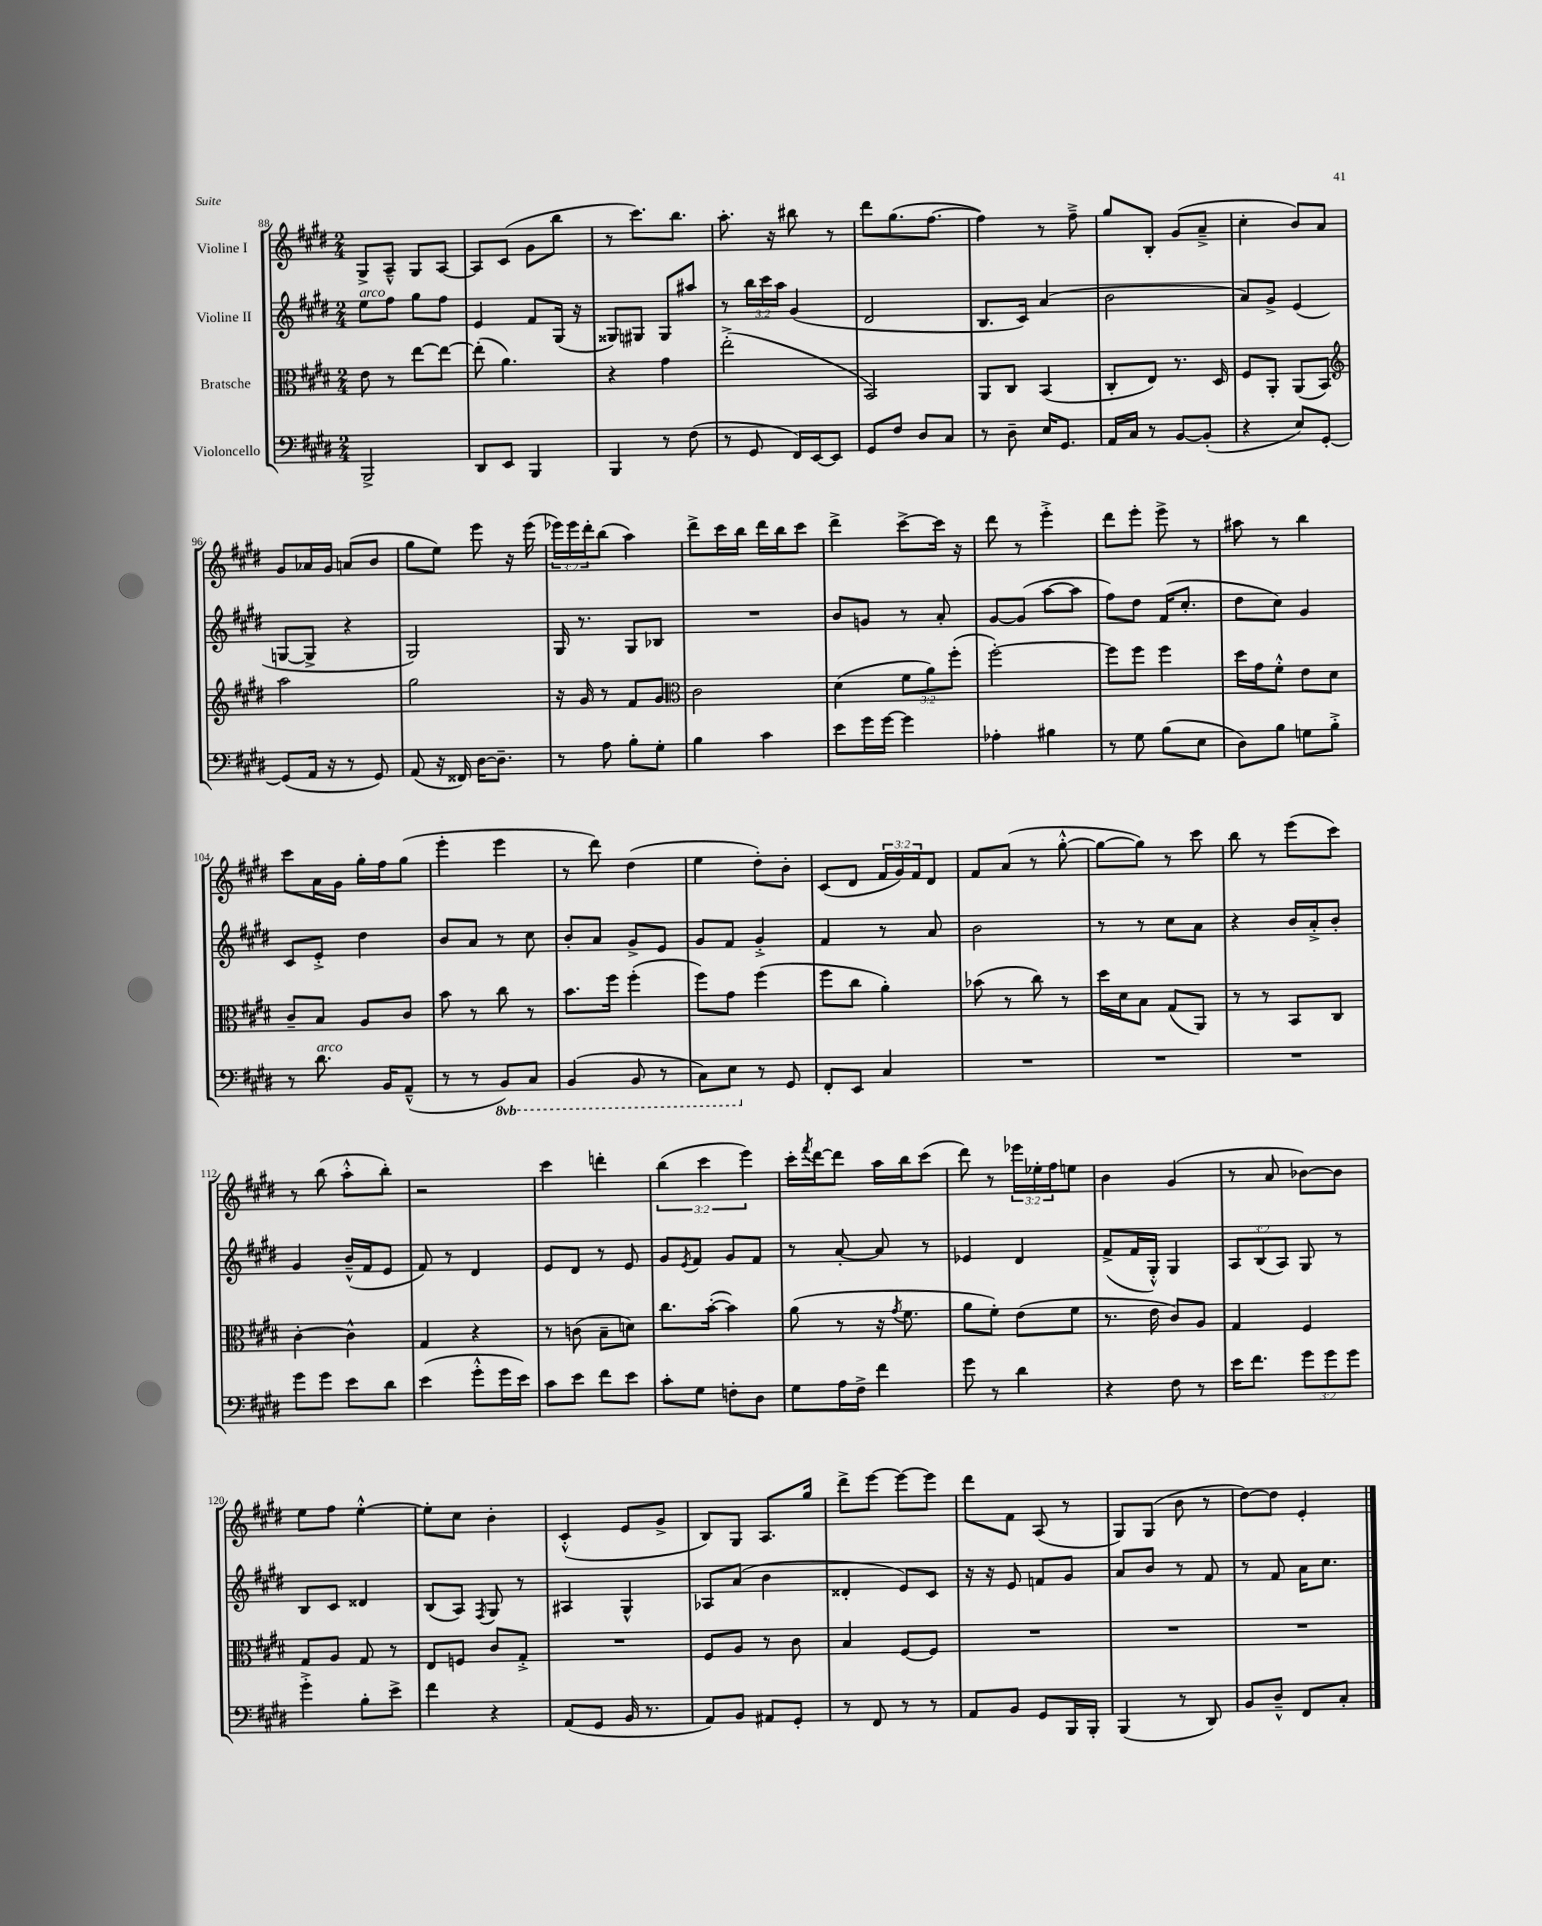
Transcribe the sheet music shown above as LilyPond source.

<<
\new StaffGroup <<
\new Staff = "s0" \with { instrumentName = "Violine I" } {
    \clef treble \key e \major \numericTimeSignature \time 2/4 \override Staff.TupletNumber.text = #tuplet-number::calc-fraction-text
    gis8-> a8---^ gis8 a8~ |
    a8 cis'8( gis'8 b''8 |
    r8 cis'''8.) b''8. |
    a''8.-. r16 bis''8 r8 |
    dis'''8 gis''8.( fis''8.~ |
    fis''4) r8 fis''8---> |
    gis''8 b8-. gis'8( a'8---> |
    cis''4-. b'8) a'8 |
    gis'8 aes'16 gis'16 a'8( b'8 |
    gis''8 e''8) e'''8 r16 e'''16( |
    \tuplet 3/2 { ees'''16) ees'''16 dis'''16-. } b''8( a''4) |
    dis'''8-> cis'''16 b''16 dis'''16 b''16 cis'''8 |
    dis'''4-> cis'''8~-> cis'''16 r16 |
    dis'''8 r8 e'''4-.-> |
    dis'''8 e'''8-. e'''8-> r8 |
    ais''8 r8 b''4 |
    cis'''8 a'16 gis'16 gis''16-. fis''16 gis''8( |
    e'''4-. e'''4 |
    r8 dis'''8) dis''4( |
    e''4 dis''8-.) b'8-. |
    cis'8( dis'8 \tuplet 3/2 { fis'16 gis'16) fis'16 } dis'8 |
    fis'8 a'8( r8 gis''8~-.-^ |
    gis''8~ gis''8) r8 cis'''8 |
    b''8 r8 e'''8( cis'''8) |
    r8 b''8( a''8-.-^ b''8-.) |
    r2 |
    cis'''4 d'''4-. |
    \tuplet 3/2 { b''4( cis'''4 e'''4) } |
    cis'''16-. \acciaccatura { fis'''8 } dis'''16~ dis'''8 a''16 b''16 cis'''8( |
    dis'''8) r8 \tuplet 3/2 { ees'''16 ees''16-. fis''16 } e''8 |
    b'4 gis'4( |
    r8 a'8 bes'8~) bes'8 |
    e''8 fis''8 e''4~-.-^ |
    e''8-. cis''8 b'4-. |
    cis'4-.-^( e'8 gis'8-> |
    b8) gis8 a8. gis''16 |
    dis'''8-> e'''8~ e'''8~ e'''8 |
    dis'''8 fis'8 a8( r8 |
    gis8) gis8( b'8 r8 |
    dis''8~) dis''8 e'4-. \bar "|." |
}
\new Staff = "s1" \with { instrumentName = "Violine II" } {
    \clef treble \key e \major \numericTimeSignature \time 2/4 \override Staff.TupletNumber.text = #tuplet-number::calc-fraction-text
    e''8^\markup { \italic "arco" } fis''8 gis''8 fis''8 |
    e'4 fis'8 gis16( r16 |
    gisis8) gis8 gis8 ais''8 |
    r8 \tuplet 3/2 { b''16 cis'''16 a''16 } gis'4( |
    dis'2 |
    b8. cis'16) a'4( |
    b'2 |
    a'8) gis'8-> e'4( |
    g8~ g8-> r4 |
    gis2) |
    gis16 r8. gis8 bes8 |
    R2 |
    b'8 g'8 r8 a'8-. |
    gis'8~ gis'8( a''8~ a''8 |
    fis''8) dis''8 fis'16( cis''8.-. |
    dis''8 cis''8) gis'4 |
    cis'8 e'8-.-> dis''4 |
    b'8 a'8 r8 cis''8 |
    b'8-. a'8 gis'8-> e'8 |
    gis'8 fis'8 gis'4-.-> |
    fis'4 r8 a'8 |
    b'2 |
    r8 r8 cis''8 a'8 |
    r4 b'16 a'16-.-> b'8-. |
    gis'4 b'16---^( fis'16 e'8 |
    fis'8) r8 dis'4 |
    e'8 dis'8 r8 e'8 |
    gis'8 \acciaccatura { e'8 } fis'8 gis'8 fis'8 |
    r8 a'8~-. a'8 r8 |
    ees'4 dis'4 |
    fis'8->( fis'16 gis16-.-^) gis4 |
    \tuplet 3/2 { a8 b8( a8) } gis8 r8 |
    b8 cis'8 disis'4 |
    b8( a8) \acciaccatura { fis8 } gis8 r8 |
    ais4 gis4-^ |
    aes8 a'8( b'4 |
    disis'4-. e'8) cis'8 |
    r16 r16 e'8 f'8 gis'8 |
    a'8 b'8 r8 fis'8 |
    r8 fis'8 a'16 cis''8. \bar "|." |
}
\new Staff = "s2" \with { instrumentName = "Bratsche" } {
    \clef alto \key e \major \numericTimeSignature \time 2/4 \override Staff.TupletNumber.text = #tuplet-number::calc-fraction-text
    e'8 r8 e''8~ e''8~ |
    e''8-.( a'4.) |
    r4 gis'4 |
    e''2-.->( |
    b,2) |
    a,8 cis8 b,4( |
    cis8-. e8) r8. dis16 |
    fis8 a,8-. a,8( b,8) |
    \clef treble a''2 |
    gis''2 |
    r16 gis'16 r8 fis'8 gis'8 |
    \clef alto cis'2 |
    dis'4( \tuplet 3/2 { fis'8 a'8) fis''8-.( } |
    fis''2~-.) |
    fis''8 fis''8 fis''4 |
    dis''16 gis'16 fis'8-.-^ e'8 dis'8 |
    cis'8-- b8 a8 cis'8 |
    b'8 r8 cis''8 r8 |
    b'8. fis''16 fis''4-.( |
    fis''8) gis'8 fis''4( |
    fis''8 cis''8 a'4-.) |
    bes'8( r8 cis''8) r8 |
    dis''16 dis'16 b8 gis8( a,8) |
    r8 r8 b,8 cis8 |
    cis'4~-. cis'4-^ |
    gis4 r4 |
    r8 c'8( b8-- d'8) |
    cis''8. b'16~-.( b'4) |
    a'8( r8 r16 \acciaccatura { gis'8 } fis'8. |
    a'8 fis'8-.) e'8( fis'8 |
    r8. e'16 cis'8) a8 |
    gis4 fis4 |
    gis8 a8 gis8 r8 |
    e8 f8 cis'8 gis8-.-> |
    R2 |
    fis8 a8 r8 cis'8 |
    b4 fis8~ fis8 |
    R2 |
    R2 |
    R2 \bar "|." |
}
\new Staff = "s3" \with { instrumentName = "Violoncello" } {
    \clef bass \key e \major \numericTimeSignature \time 2/4 \override Staff.TupletNumber.text = #tuplet-number::calc-fraction-text \set Staff.ottavationMarkups = #ottavation-simple-ordinals
    b,,2-> |
    dis,8 e,8 b,,4 |
    b,,4 r8 fis8( |
    r8 gis,8 fis,16) e,16~ e,8 |
    gis,8 fis8 dis8 cis8 |
    r8 dis8-- e16 gis,8. |
    a,16 cis16 r8 b,8~ b,8-.( |
    r4 e8) gis,8~-. |
    gis,8( a,16 r16 r8 gis,8) |
    a,8( r16 fisis,16) dis16~ dis8.-- |
    r8 a8 b8-. gis8-. |
    b4 cis'4 |
    e'8 gis'16 gis'16~ gis'4 |
    aes4-. bis4 |
    r8 gis8 b8( e8 |
    dis8) b8 g8 b8-.-> |
    r8 dis'8.^\markup { \italic "arco" } b,16 a,8---^( |
    r8 r8 \ottava #-1 b,,8) cis,8 |
    b,,4( b,,8 r8 |
    cis,8) e,8 \ottava #0 r8 gis,8 |
    fis,8-. e,8 cis4 |
    R2 |
    R2 |
    R2 |
    gis'8 gis'8 e'8 dis'8 |
    e'4( gis'8-.-^ gis'16 e'16) |
    cis'8 e'8 fis'8 e'8 |
    cis'8-. gis8 f8-. dis8 |
    gis8 a16 fis16-> fis'4 |
    gis'8 r8 dis'4 |
    r4 fis8 r8 |
    e'16 fis'8. \tuplet 3/2 { gis'8 gis'8 gis'8 } |
    gis'4-.-> b8-. e'8-> |
    fis'4 r4 |
    a,8( gis,8 b,16 r8. |
    a,8) b,8 ais,8 gis,8-. |
    r8 fis,8 r8 r8 |
    a,8 b,8 gis,8 b,,16 b,,16-. |
    b,,4( r8 dis,8) |
    b,8 dis8---^ fis,8 cis8-. \bar "|." |
}
>>
>>
\layout { \context { \Score currentBarNumber = #88 } }
